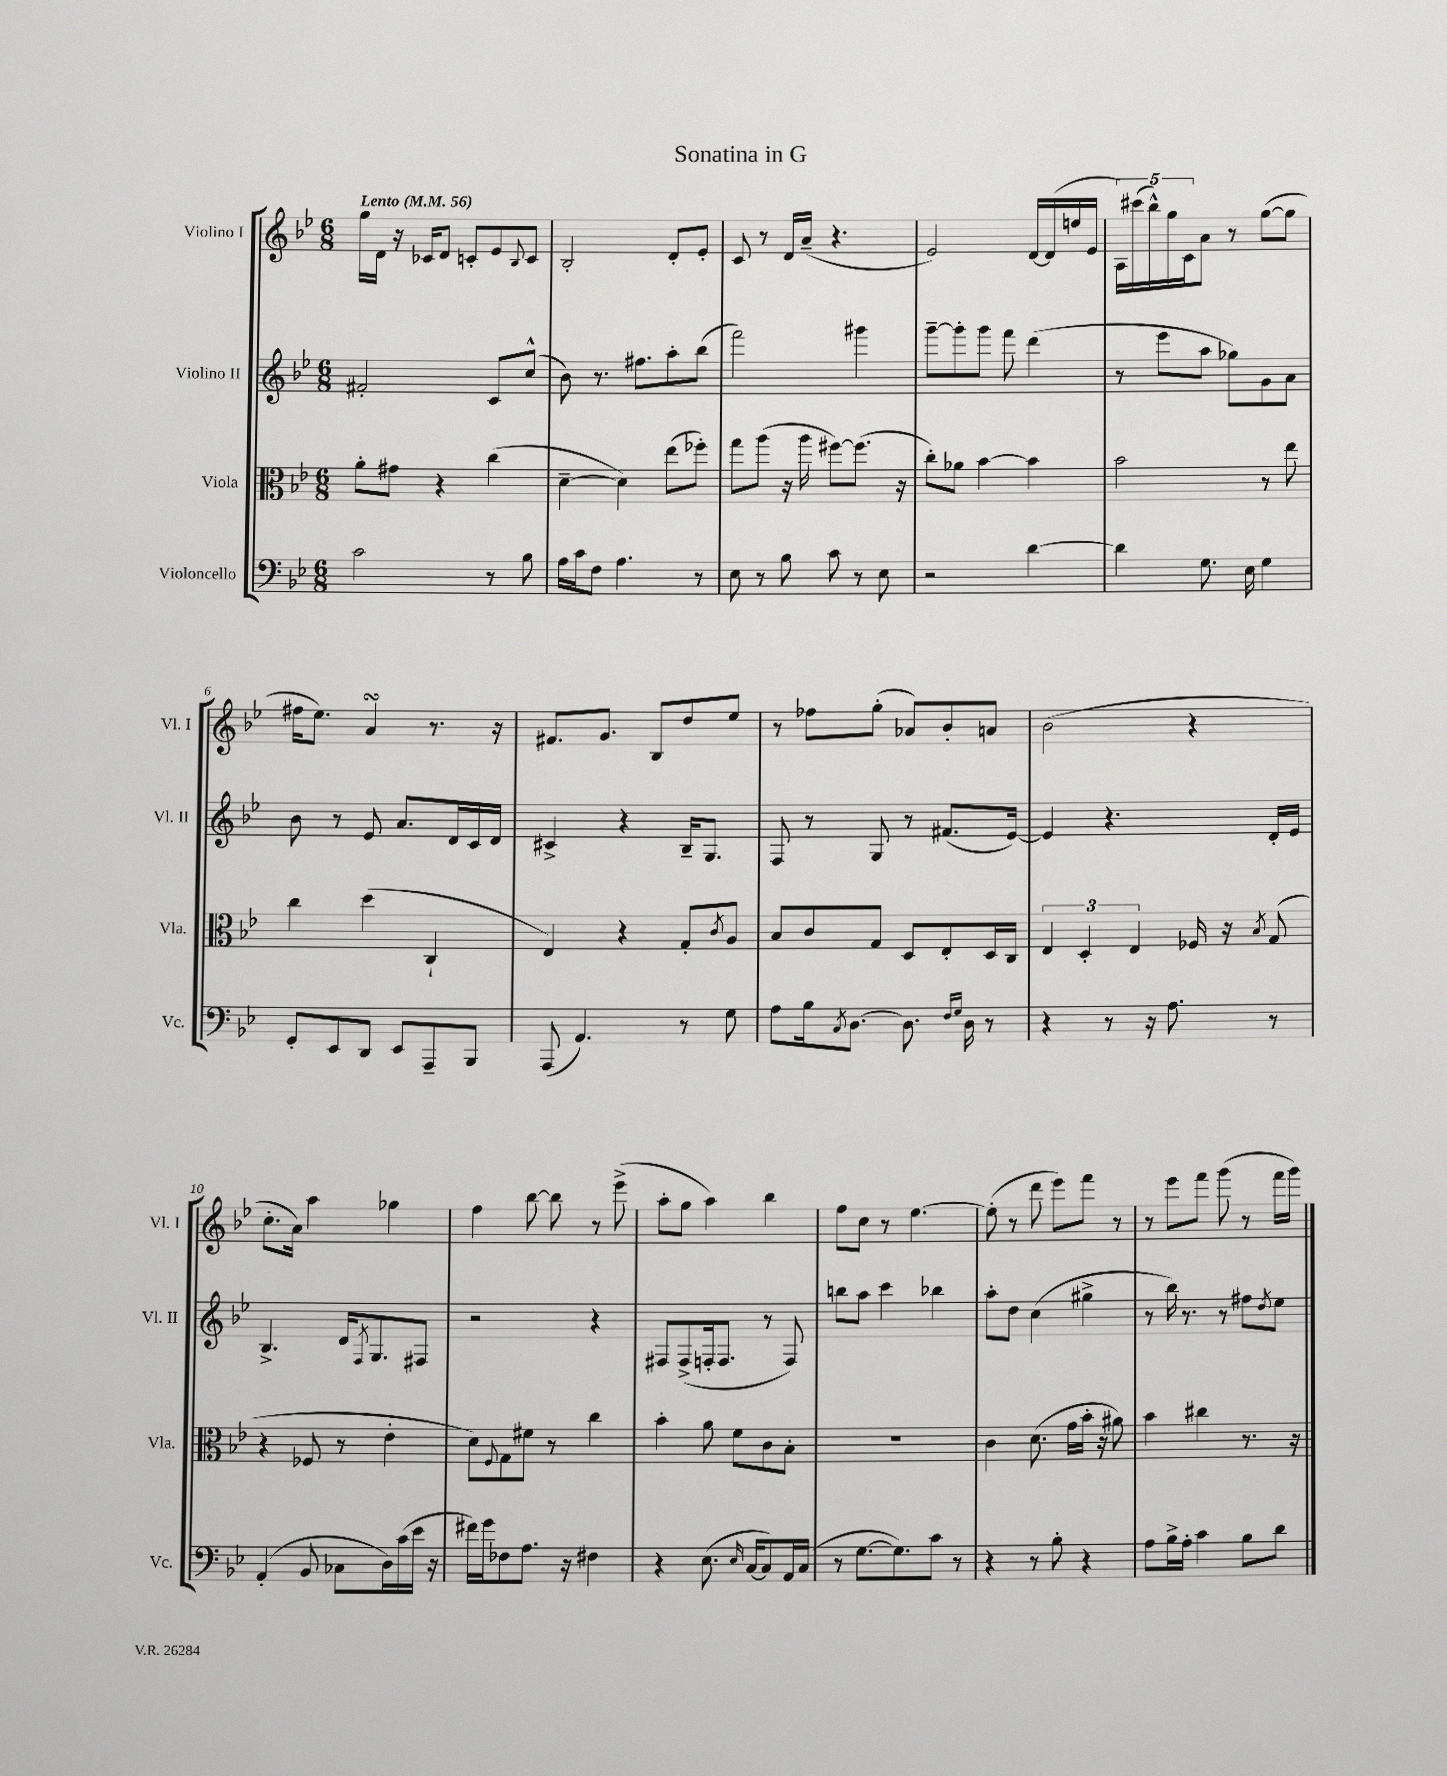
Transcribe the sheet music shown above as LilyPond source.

\header { title = "Sonatina in G" }
<<
\new StaffGroup <<
\new Staff = "s0" \with { instrumentName = "Violino I" shortInstrumentName = "Vl. I" } {
    \clef treble \key bes \major \numericTimeSignature \time 6/8 \tempo "Lento" 4 = 56
    g''16 d'16 r16 ces'16 d'8 c'8-. ees'8 \appoggiatura { bes8 } c'8 |
    bes2-. d'8-. ees'8-. |
    c'8 r8 d'16 a'16--( r4. |
    ees'2) d'16~ d'16( e''16 ees'16 |
    \tuplet 5/4 { a16) cis'''16( bes''16-^) g''16 c'16 } a'8 r8 g''8~( g''8 |
    fis''16 ees''8.) a'4\turn r8. r16 |
    fis'8. g'8. bes8 d''8 ees''8 |
    r8 fes''8 g''8-.( aes'8) bes'8-. a'8 |
    bes'2( r4 |
    c''8.-. a'16) a''4 ges''4 |
    f''4 bes''8~ bes''8 r8 ees'''8->( |
    a''8-. g''8 a''4) bes''4 |
    f''8 c''8 r8 ees''4.~ |
    ees''8-.( r8 d'''8 ees'''8) f'''8 r8 |
    r8 ees'''8 f'''8 g'''8( r8 f'''16 g'''16) \bar "|." |
}
\new Staff = "s1" \with { instrumentName = "Violino II" shortInstrumentName = "Vl. II" } {
    \clef treble \key bes \major \numericTimeSignature \time 6/8
    fis'2-. c'8 c''8-^( |
    bes'8) r8. fis''8. a''8-. bes''8( |
    f'''2) gis'''4 |
    g'''8~-- g'''8-. g'''8 f'''8 d'''4( |
    r8 ees'''8 a''8 ges''8) g'8 a'8 |
    bes'8 r8 ees'8 a'8. d'16 c'16 d'16 |
    cis'4-> r4 bes16-- g8. |
    f8 r8 g8 r8 fis'8.( ees'16~) |
    ees'4 r4. d'16-. ees'16 |
    bes4.-> d'16 \acciaccatura { f8 } g8. fis8 |
    r2 r4 |
    fis8 fis8->( f16-. f8. r8 f8) |
    b''8 a''8 c'''4 bes''4 |
    a''8-. d''8 c''4( gis''4-> |
    r8 bes''16) r8. r8 fis''8 \acciaccatura { d''8 } ees''8 \bar "|." |
}
\new Staff = "s2" \with { instrumentName = "Viola" shortInstrumentName = "Vla." } {
    \clef alto \key bes \major \numericTimeSignature \time 6/8
    a'8-. gis'8 r4 c''4( |
    d'4~-- d'4) ees''8( fes''8-.) |
    g''8 a''8( r16 a''16 fis''8~) fis''8.( r16 |
    c''8-.) aes'8 bes'4~ bes'4 |
    bes'2 r8 ees''8 |
    c''4 d''4( c4-! |
    ees4) r4 g8-. \acciaccatura { c'8 } a8 |
    bes8 c'8 g8 d8 ees8-. d16 c16 |
    \tuplet 3/2 { ees4 d4-. ees4 } fes16 r16 \acciaccatura { bes8 } g8( |
    r4 fes8 r8 ees'4-. |
    d'8) \appoggiatura { f8 } g8 fis'8 r8 c''4 |
    bes'4-. a'8 f'8 c'8 bes8-. |
    R2. |
    c'4 d'8.( g'16 bes'16-. r16 ais'8) |
    bes'4 cis''4 r8. r16 \bar "|." |
}
\new Staff = "s3" \with { instrumentName = "Violoncello" shortInstrumentName = "Vc." } {
    \clef bass \key bes \major \numericTimeSignature \time 6/8
    c'2 r8 bes8 |
    a16 c'16 f8 a4. r8 |
    ees8 r8 bes8 c'8 r8 ees8 |
    r2 d'4~ |
    d'4 g8. ees16 g4 |
    g,8-. ees,8 d,8 ees,8 a,,8-- bes,,8 |
    a,,8( a,4.) r8 g8 |
    a8 bes16 \acciaccatura { c8 } d8.~ d8. \grace { f16 g16 } d16 r8 |
    r4 r8 r16 a8. r8 |
    a,4-.( bes,8 ces8 d16) c'16( ees'16 r16 |
    fis'16) g'16 fes8 a8. r16 fis4 |
    r4 ees8.( \grace { ees16 } c16~ c8) a,16 c16( |
    r8 g8.~ g8.) c'8 r8 |
    r4 r8 bes8-. r4 |
    a8 bes16-> a16-. c'4 bes8 d'8 \bar "|." |
}
>>
>>
